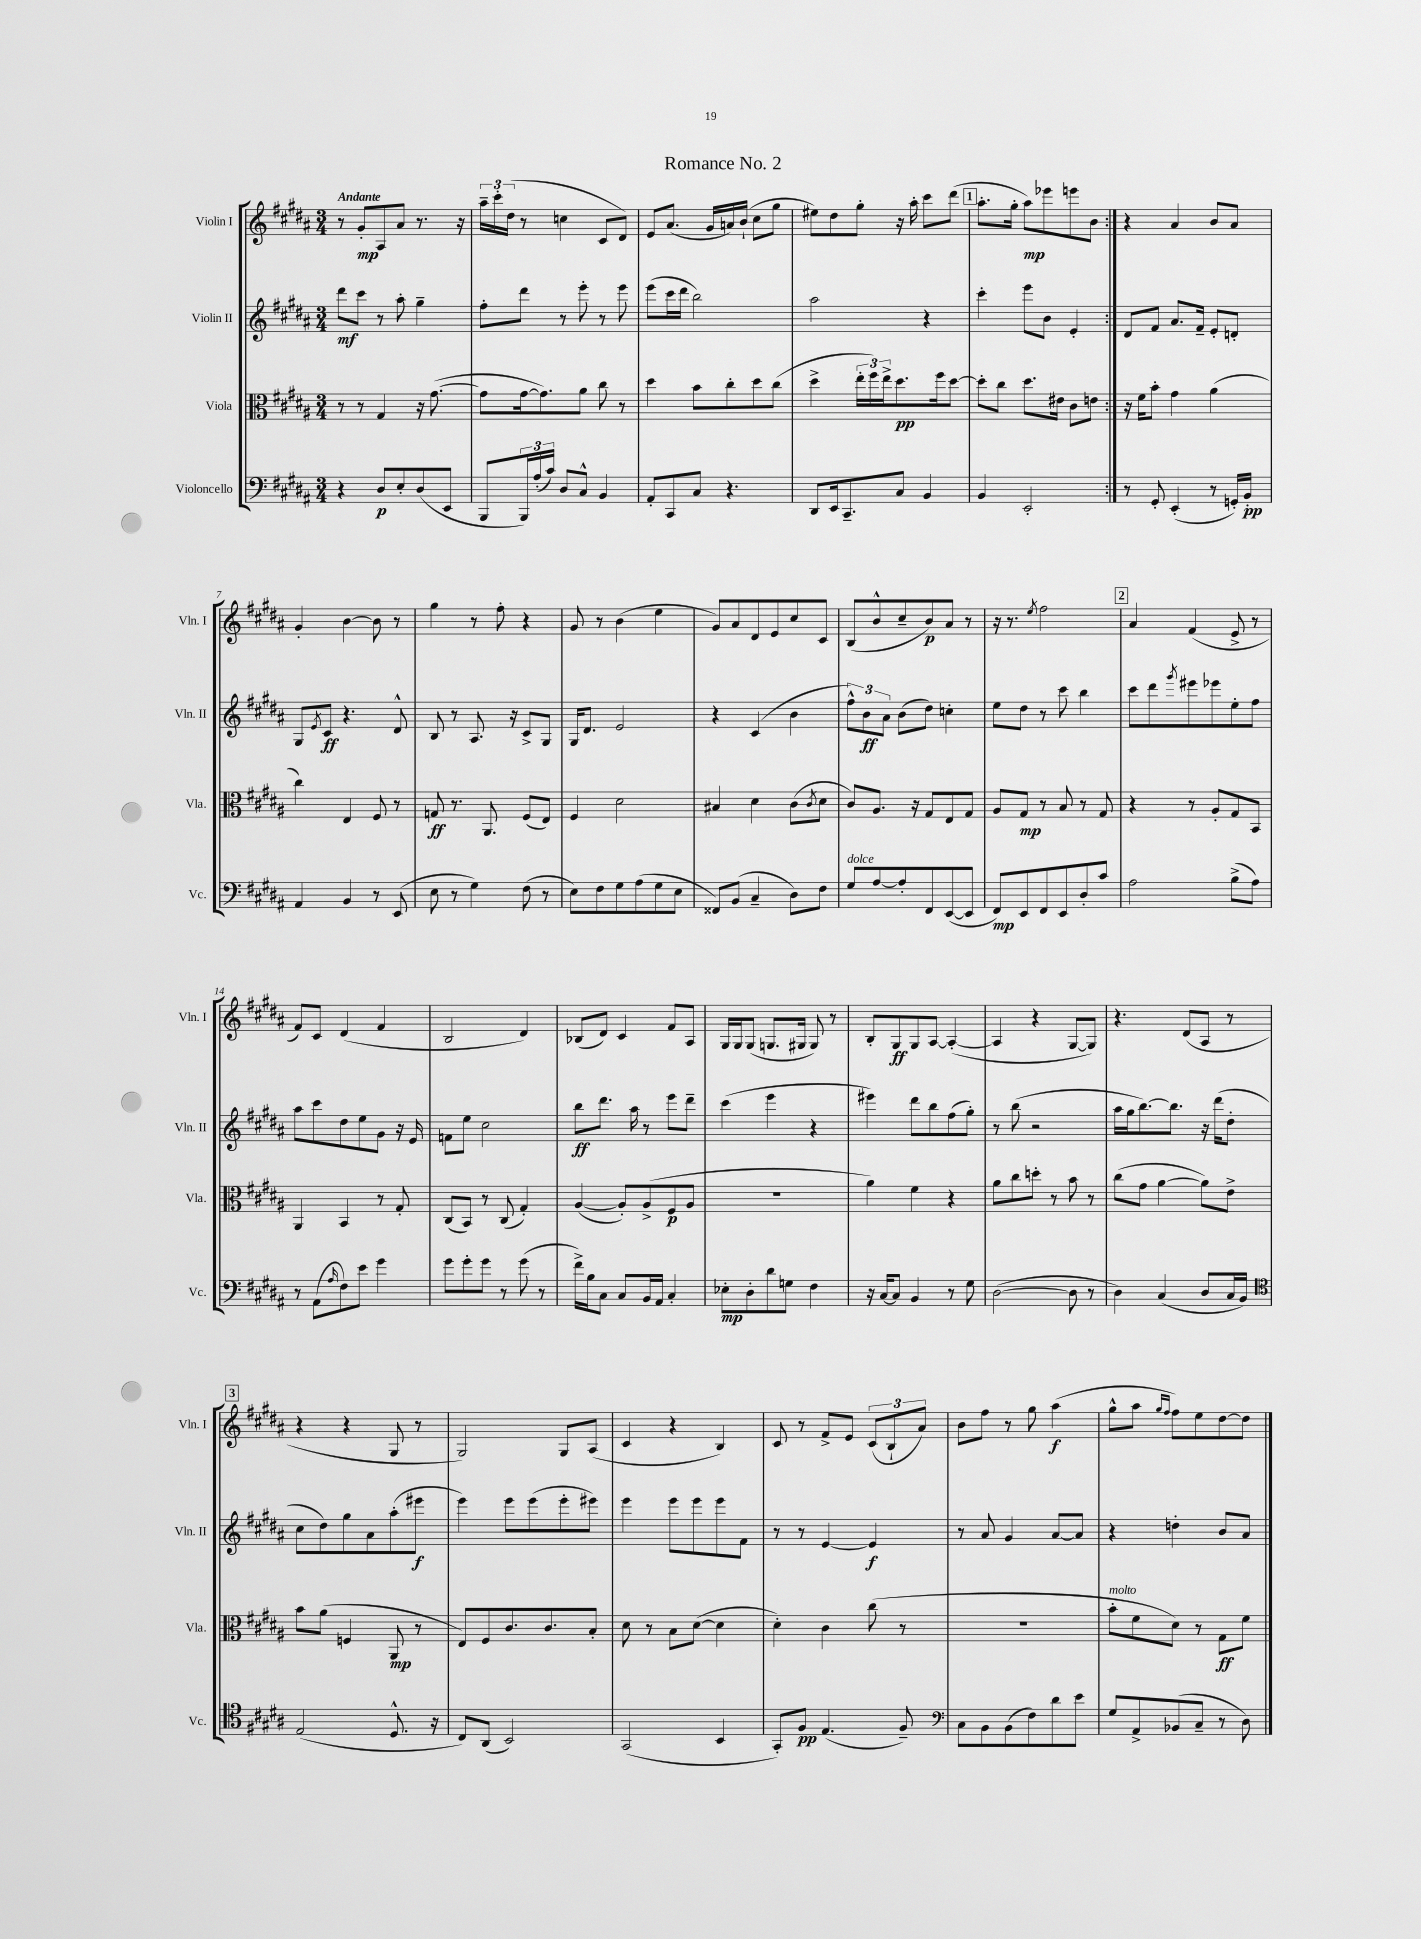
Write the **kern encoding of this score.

**kern	**kern	**kern	**kern
*staff4	*staff3	*staff2	*staff1
*clefF4	*clefC3	*clefG2	*clefG2
*k[f#c#g#d#a#]	*k[f#c#g#d#a#]	*k[f#c#g#d#a#]	*k[f#c#g#d#a#]
*M3/4	*M3/4	*M3/4	*M3/4
4r	8r	8ddd#	8r
.	8r	8ccc#	8g#'
8D#	4G#	8r	8A#
8E'	.	8aa#'	8a#
(8D#	16r	4gg#~	8.r
.	([8.g#	.	.
8EE	.	.	.
.	.	.	16r
=	=	=	=
8BBB	8g#]	8ff#'	24aa#~
.	.	.	24ccc#'
.	.	.	(24dd#
24BBB)	[16g#	8ddd#	8r
(24A#'	.	.	.
.	8.g#])	.	.
24c#)	.	.	.
8D#	.	8r	4cc
8C#^^	8a#	8eee'	.
4BB	8cc#	8r	8c#
.	8r	8eee	8d#)
=	=	=	=
8AA#'	4dd#	(8eee	8e
8CC#	.	16ccc#	(8.a#
.	.	16ddd#	.
8C#	8b	2bb)	.
.	.	.	16g#
4.r	8cc#'	.	16a)
.	.	.	(16b`
.	8dd#	.	8cc#
.	(8cc#	.	8gg#
=	=	=	=
8DD#	4dd#^	2aa#	8ee#)
16EE	.	.	8dd#
8.CC#~	.	.	.
.	24ee'	.	8gg#'
.	24ff#)	.	.
.	24ee^	.	.
8C#	8.dd#	.	16r
.	.	.	16aa#'
4BB	.	4r	8ccc#
.	16ff#	.	.
.	[8dd#	.	(8ddd#
=	=	=	=
4BB	8dd#']	4ccc#'	8.aa#'
.	8cc#	.	.
.	.	.	16gg#'
2EE'	8.dd#	8eee	8aa#)
.	.	8b	8eee-
.	16e#	.	.
.	8c#	4e'	8eee
.	8e	.	8b
=:|!	=:|!	=:|!	=:|!
8r	16r	8d#	4r
.	16f#	.	.
8GG#'	8b'	8f#	.
(4EE'	4g#	8.a#	4a#
.	.	16f#~	.
8r	(4a#	8e'	8b
16GG')	.	8d'	8a#
16BB'	.	.	.
=	=	=	=
4AA#	4cc#)	8G#	4g#'
.	.	8qe	.
.	.	8c#	.
4BB	4E	4.r	[4b
8r	8F#	.	8b]
(8EE	8r	8d#^^	8r
=	=	=	=
8E	8G	8B	4gg#
8r	8.r	8r	.
4G#)	.	8.A#	8r
.	8.AA#	.	.
.	.	.	8ff#'
.	.	16r	.
(8F#	(8F#	8c#^	4r
8r	8E)	8G#	.
=	=	=	=
8E)	4F#	16G#	8g#
.	.	8.d#	.
8F#	.	.	8r
8G#	2d#	2e	(4b
(8A#	.	.	.
8G#	.	.	4ee
8E	.	.	.
=	=	=	=
8FF##)	4B#	4r	8g#)
(8BB	.	.	8a#
4C#~	4d#	(4c#	8d#
.	.	.	8e
8D#)	(8c#	4b	8cc#
.	8qc#	.	.
8F#	8d#	.	8c#
=	=	=	=
8G#	8c#)	12ff#^^)	(8B
.	.	12b	.
[8A#	8.A#	.	8b^^
.	.	12a#	.
8A#']	.	(8b	8cc#~
.	16r	.	.
8FF#	8G#	8dd#)	8b)
([8EE	8E	4cc'	8a#
8EE]	8G#	.	8r
=	=	=	=
8FF#)	8A#	8ee	16r
.	.	.	8.r
8EE	8G#	8dd#	.
.	.	.	8qee
8FF#	8r	8r	2ff#
8EE	8B	8ccc#	.
8D#'	8r	4bb	.
8c#	8G#	.	.
=	=	=	=
2A#	4r	8ccc#	4a#
.	.	8ddd#	.
.	.	8qggg#	.
.	8r	8eee#	(4f#
.	8A#'	8eee-	.
(8B^	8G#	8ee'	8e^
8A#)	8BB	8ff#	8r
=	=	=	=
8r	4AA#	8aa#	8f#)
(8AA#	.	8ccc#	8c#
16qqA#	.	.	.
8F#)	4BB	8dd#	(4d#
8e	.	8ee	.
4g#	8r	8g#	4f#
.	8G#'	16r	.
.	.	16e	.
=	=	=	=
8g#	(8C#	8f	2B
8g#'	8BB)	8ee	.
8g#	8r	2cc#	.
8r	(8C#	.	.
(8g#	4G#')	.	4d#)
8r	.	.	.
=	=	=	=
16f#^)	([4A#	8bb	(8B-
16B	.	.	.
8C#	.	8.ddd#	8d#)
8C#	8A#'])	.	4c#
.	.	16aa#	.
16BB	(8A#^	8r	.
16AA#	.	.	.
4C#'	8F#	8eee	8f#
.	8A#	8ddd#~	8A#
=	=	=	=
8E-'	2.r	(4ccc#	16G#
.	.	.	16G#
8D#'	.	.	(8G#
8d#	.	4eee	8.G
8G	.	.	.
.	.	.	16G#
4F#	.	4r	8G#)
.	.	.	8r
=	=	=	=
16r	4a#)	4eee#)	8B'
[16C#	.	.	.
8C#]	.	.	8G#
4BB	4f#	8ddd#	8G#
.	.	8bb	[8A#
8r	4r	(8ff#	(4A#'_
8G#	.	8gg#')	.
=	=	=	=
([2D#	8a#	8r	4A#]
.	8cc#	(8bb	.
.	8dd'	2r	4r
.	8r	.	.
8D#]	8b	.	[8G#
8r	8r	.	8G#])
=	=	=	=
4D#)	(8cc#	16aa#	4.r
.	.	16gg#	.
.	8g#	[8.bb)	.
(4C#	[4a#	.	.
.	.	8.bb]	.
.	.	.	(8d#
8D#	8a#])	16r	8A#
.	.	(16ddd#	.
16C#	8e^	8dd#'	8r
16BB)	.	.	.
=	=	=	=
*clefC4	*	*	*
(2E	8b	8cc#	4r
.	(8a#	8dd#)	.
.	4F	8gg#	4r
.	.	8a#	.
8.D#^^	8AA#	(8aa#'	8G#
.	8r	8eee#	8r
16r	.	.	.
=	=	=	=
8C#)	8E)	4eee)	2G#)
(8AA#	8F#	.	.
2BB)	8.c#	8eee	.
.	.	(8eee	.
.	8.c#	.	.
.	.	8eee'	8G#
.	8B'	8eee#)	(8A#
=	=	=	=
(2GG#	8d#	4eee	4c#
.	8r	.	.
.	8B	8eee	4r
.	([8d#	8eee	.
4BB	4d#]	8eee	4B)
.	.	8f#	.
=	=	=	=
8GG#')	4d#')	8r	8c#
8F#	.	8r	8r
(4.E	4c#	[4e	8f#^
.	.	.	8e
.	(8cc#	4e]	(12c#
.	.	.	12B`
8F#~)	8r	.	.
.	.	.	12a#)
=	=	=	=
*clefF4	*	*	*
8C#	2.r	8r	8b
8BB	.	8a#	8ff#
(8BB	.	4g#	8r
8F#)	.	.	8gg#
8d#	.	[8a#	(4aa#
8e	.	8a#]	.
=	=	=	=
8G#	8b'	4r	8gg#^^
8AA#^	8f#	.	8aa#
.	.	.	16qqgg#
.	.	.	16qqff#
(8BB-	8d#)	4dd'	8ff#)
8C#~	8r	.	8ee
8r	8G#	8b	[8dd#
8D#)	8f#	8a#	8dd#]
==	==	==	==
*-	*-	*-	*-
